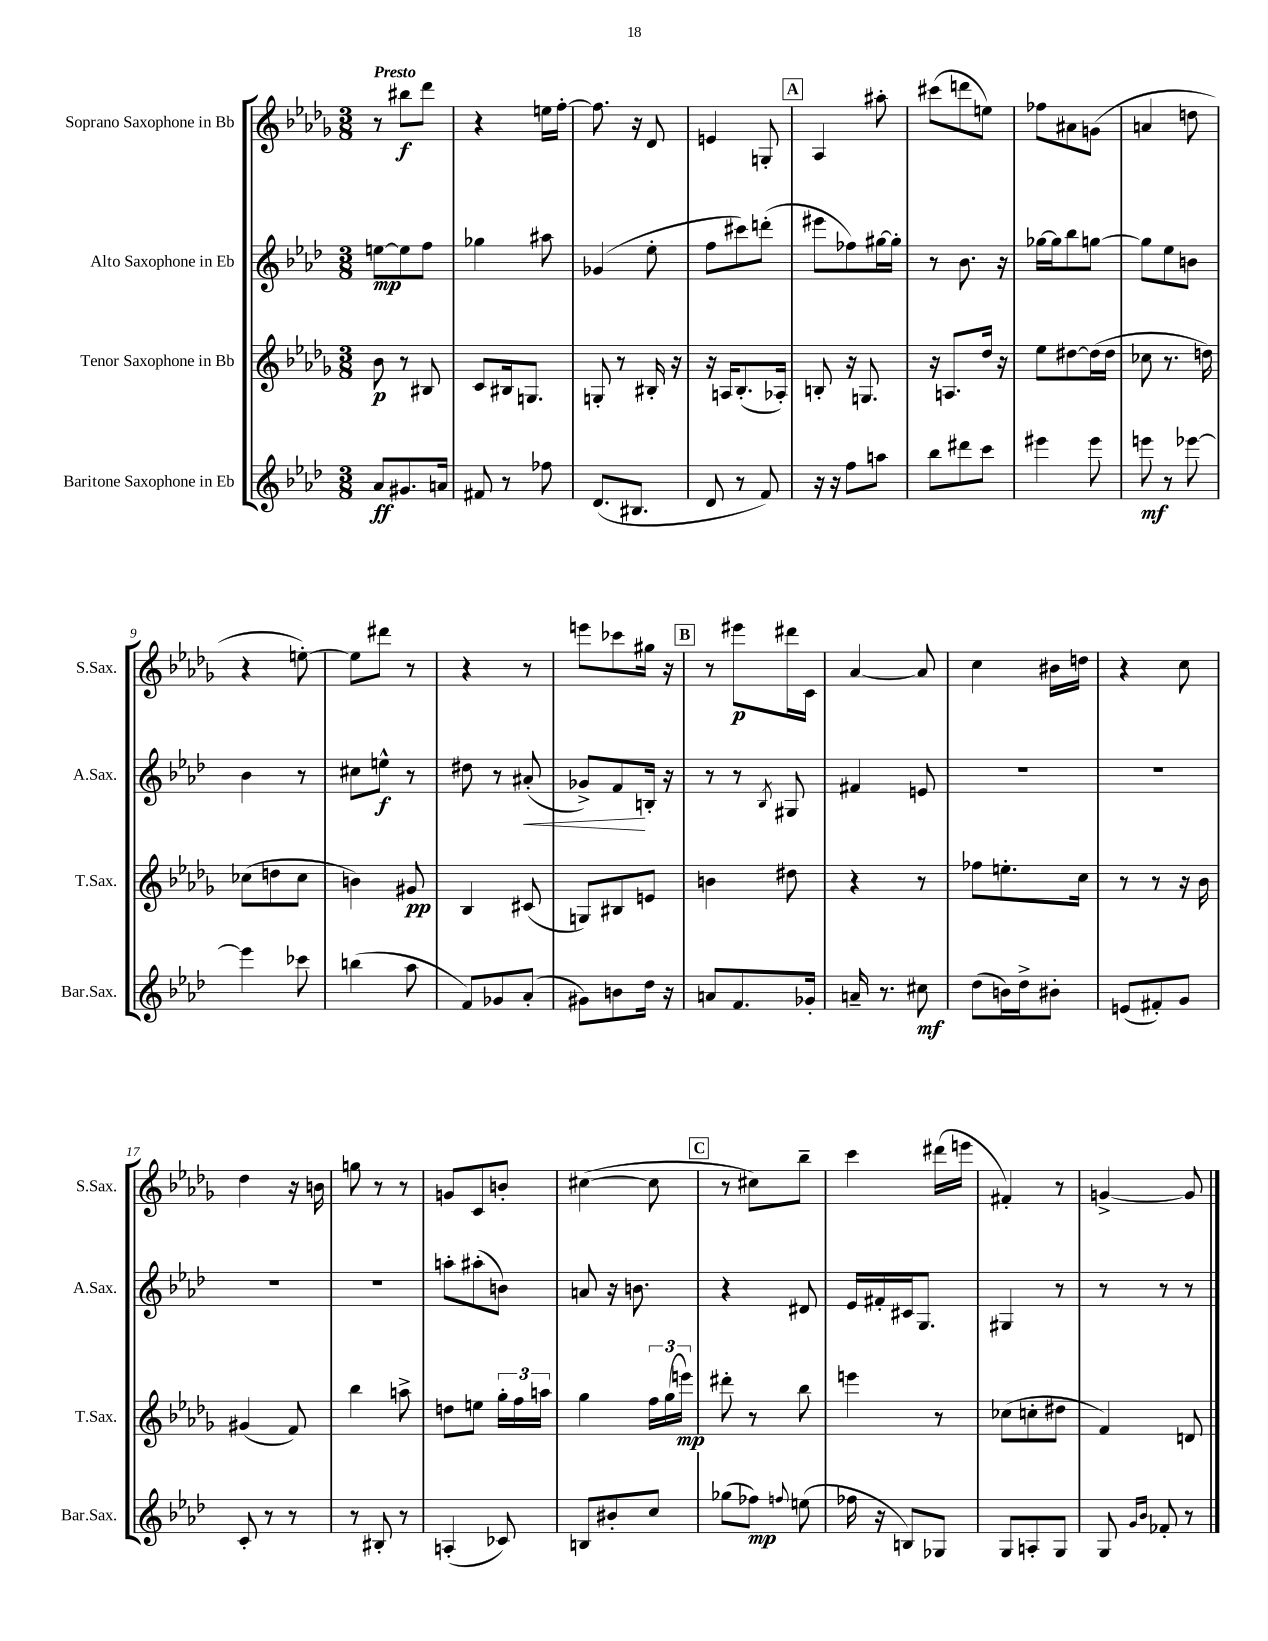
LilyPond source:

<<
\new StaffGroup <<
\new Staff = "s0" \with { instrumentName = "Soprano Saxophone in Bb" shortInstrumentName = "S.Sax." } {
    \clef treble \key des \major \numericTimeSignature \time 3/8 \tempo "Presto"
    \autoBeamOff r8 bis''8[\f des'''8] |
    r4 e''16[ f''16]~-. |
    f''8. r16 des'8 |
    e'4 g8-. |
    \mark \markup { \box "A" } aes4 ais''8-. |
    cis'''8[( d'''8 e''8]) |
    fes''8[ ais'8 g'8]( |
    a'4 d''8 |
    r4 e''8~-.) |
    e''8[ dis'''8] r8 |
    r4 r8 |
    e'''8[ ces'''8 gis''16] r16 |
    \mark \markup { \box "B" } r8 eis'''8[\p dis'''16 c'16] |
    aes'4~ aes'8 |
    c''4 bis'16[ d''16] |
    r4 c''8 |
    des''4 r16 b'16 |
    g''8 r8 r8 |
    g'8[ c'8 b'8]-. |
    cis''4~( cis''8 |
    \mark \markup { \box "C" } r8 cis''8[) bes''8]-- |
    c'''4 dis'''16[( e'''16] |
    fis'4-.) r8 |
    g'4~-> g'8 \bar "|." |
}
\new Staff = "s1" \with { instrumentName = "Alto Saxophone in Eb" shortInstrumentName = "A.Sax." } {
    \clef treble \key aes \major \numericTimeSignature \time 3/8
    \autoBeamOff e''8[~\mp e''8 f''8] |
    ges''4 ais''8 |
    ges'4( ees''8-. |
    f''8[ cis'''8) d'''8]-.( |
    \mark \markup { \box "A" } eis'''8[ fes''8) gis''16~ gis''16]-. |
    r8 bes'8. r16 |
    ges''16[~ ges''16 bes''8 g''8]~ |
    g''8[ ees''8 b'8] |
    bes'4 r8 |
    cis''8[ e''8]-^\f r8 |
    dis''8 r8 ais'8-.\<( |
    ges'8[->) f'8\! b16]-. r16 |
    \mark \markup { \box "B" } r8 r8 \acciaccatura { bes8 } gis8 |
    fis'4 e'8 |
    R4. |
    R4. |
    R4. |
    R4. |
    a''8[-. ais''8-.( b'8]) |
    a'8 r16 b'8. |
    \mark \markup { \box "C" } r4 dis'8 |
    ees'16[ fis'16-. cis'16 g8.] |
    gis4 r8 |
    r8 r8 r8 \bar "|." |
}
\new Staff = "s2" \with { instrumentName = "Tenor Saxophone in Bb" shortInstrumentName = "T.Sax." } {
    \clef treble \key des \major \numericTimeSignature \time 3/8
    \autoBeamOff bes'8\p r8 bis8 |
    c'8[ bis16 g8.] |
    g8-. r8 bis16-. r16 |
    r16 a16[ bes8.-.( aes16]-.) |
    \mark \markup { \box "A" } b8-. r16 g8. |
    r16 a8.[ des''16] r16 |
    ees''8[ dis''8~ dis''16( dis''16] |
    ces''8 r8. d''16) |
    ces''8[( d''8 ces''8] |
    b'4) gis'8\pp |
    bes4 cis'8( |
    g8[) bis8 e'8] |
    \mark \markup { \box "B" } b'4 dis''8 |
    r4 r8 |
    fes''8[ e''8.-. c''16] |
    r8 r8 r16 bes'16 |
    gis'4( f'8) |
    bes''4 a''8-> |
    d''8[ e''8] \tuplet 3/2 { ges''16[-. f''16 a''16] } |
    ges''4 \tuplet 3/2 { f''16[ ges''16( e'''16]\mp) } |
    \mark \markup { \box "C" } dis'''8-. r8 bes''8 |
    e'''4 r8 |
    ces''8[( c''8-. dis''8] |
    f'4) d'8 \bar "|." |
}
\new Staff = "s3" \with { instrumentName = "Baritone Saxophone in Eb" shortInstrumentName = "Bar.Sax." } {
    \clef treble \key aes \major \numericTimeSignature \time 3/8
    \autoBeamOff aes'8[\ff gis'8. a'16] |
    fis'8 r8 fes''8 |
    des'8.[( bis8.] |
    des'8 r8 f'8) |
    \mark \markup { \box "A" } r16 r16 f''8[ a''8] |
    bes''8[ dis'''8 c'''8] |
    eis'''4 eis'''8 |
    e'''8\mf r8 ees'''8~ |
    ees'''4 ces'''8 |
    b''4( aes''8 |
    f'8[) ges'8 aes'8]-.( |
    gis'8[) b'8 des''16] r16 |
    \mark \markup { \box "B" } a'8[ f'8. ges'16]-. |
    a'16-- r8. cis''8\mf |
    des''8[( b'16) des''16-> bis'8]-. |
    e'8[( fis'8-.) g'8] |
    c'8-. r8 r8 |
    r8 bis8-. r8 |
    a4-.( ces'8) |
    b8[ bis'8-. c''8] |
    \mark \markup { \box "C" } ges''8[( fes''8]\mp) \appoggiatura { f''8 } e''8( |
    fes''16 r16 b8[) ges8] |
    g8[ a8-. g8] |
    g8 \grace { g'16[ bes'16] } fes'8-. r8 \bar "|." |
}
>>
>>
